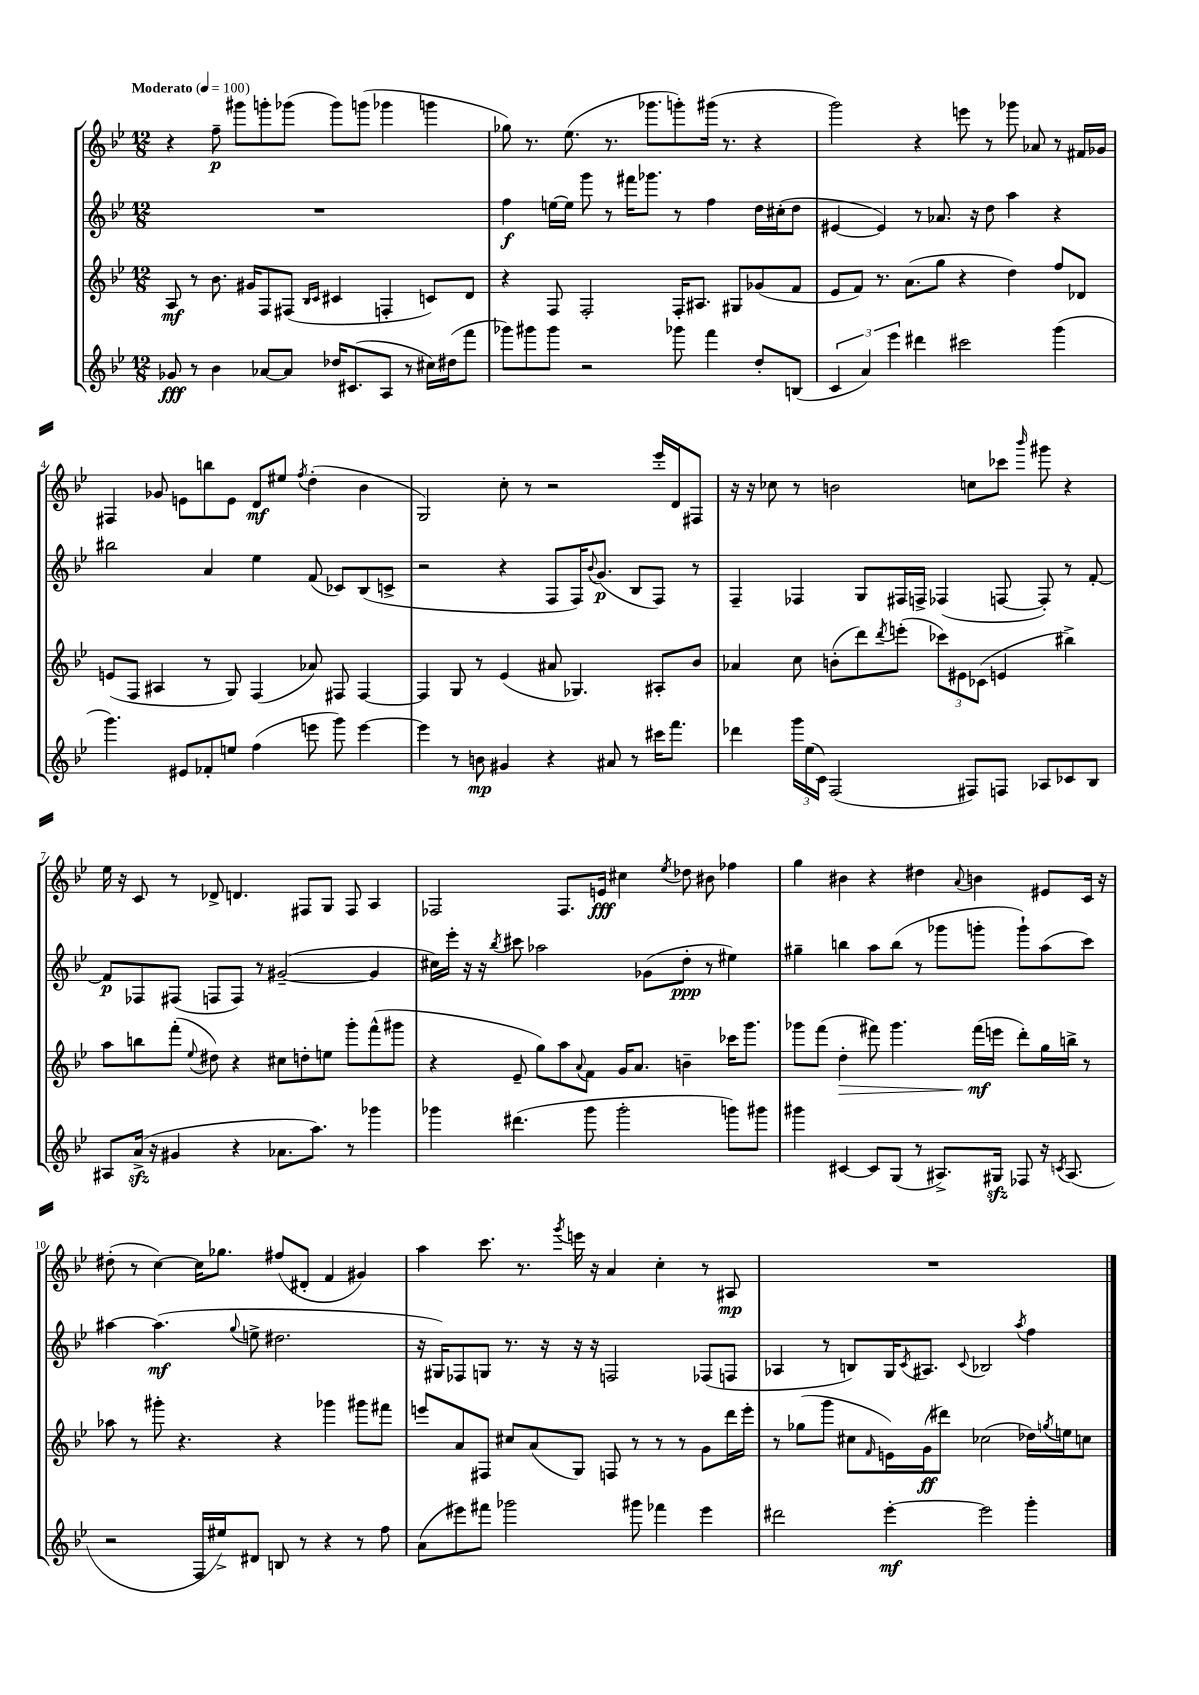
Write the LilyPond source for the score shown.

<<
\new StaffGroup <<
\new Staff = "s0" {
    \clef treble \key bes \major \numericTimeSignature \time 12/8 \tempo "Moderato" 4 = 100
    r4 f''8--\p gis'''8 g'''8-. ges'''8( ges'''8) g'''8( ges'''4 g'''4 |
    ges''8) r8. ees''8.( r8. ges'''8. g'''8-.) gis'''16( r8. r4 |
    g'''2) r4 e'''8 r8 ges'''8 aes'8 r8 fis'16 ges'16 |
    fis4 ges'8 e'8 b''8 e'8 d'8\mf eis''8 \acciaccatura { f''8 } d''4-.( bes'4 |
    g2) c''8-. r8 r2 ees'''16-. d'16 fis8 |
    r16 r16 ces''8 r8 b'2 c''8 ces'''8 \grace { bes'''16 } gis'''8 r4 |
    ees''16 r16 c'8 r8 des'8-> d'4. fis8 g8 fis8 a4 |
    fes2 fes8. e'16\fff cis''4 \acciaccatura { ees''8 } des''8 bis'8 fes''4 |
    g''4 bis'4 r4 dis''4 \appoggiatura { a'8 } b'4 eis'8 c'16 r16 |
    dis''8-.( r8 c''4~) c''16 ges''8. fis''8( dis'8-. f'4 gis'4) |
    a''4 c'''8. r8. \acciaccatura { g'''8 } e'''16 r16 a'4 c''4-. r8 ais8\mp |
    R1. \bar "|." |
}
\new Staff = "s1" {
    \clef treble \key bes \major \numericTimeSignature \time 12/8
    R1. |
    f''4\f e''16~ e''16 g'''8 r8 fis'''16 ges'''8. r8 f''4 d''16 cis''16-.( d''8 |
    eis'4~ eis'4) r8 aes'8. r16 d''8 a''4 r4 |
    bis''2 a'4 ees''4 f'8( ces'8) bes8( c'8-> |
    r2 r4 f8 f16) \appoggiatura { bes'8 } g'8.\p( bes8 f8) r8 |
    f4-- fes4 g8 fis16 f16-> fes4( f8~ f8-.) r8 f'8~-. |
    f'8\p fes8 fis8( f8 f8) r8 gis'2~--( gis'4 |
    cis''16) ees'''16-. r16 r16 \acciaccatura { bes''8 } cis'''8 aes''2 ges'8( d''8-.\ppp r8 eis''4) |
    gis''4-- b''4 a''8 b''8( r8 ges'''8 g'''8-. g'''8-!) a''8( c'''8) |
    ais''4~ ais''4.\mf( \appoggiatura { g''8 } e''8-> dis''2. |
    r16 gis16) fes8 g8 r8. r16 r16 r16 f2 fes8( f8 |
    aes4 r8 b8) g16 \acciaccatura { c'8 } ais8. \appoggiatura { c'8 } bes2 \acciaccatura { a''8 } f''4 \bar "|." |
}
\new Staff = "s2" {
    \clef treble \key bes \major \numericTimeSignature \time 12/8
    a8\mf r8 bes'8. gis'16 f8 fis8( \grace { bes16 c'16 } cis'4 f4-. c'8) d'8 |
    r4 f8 f2-. f16-. ais8. gis8 ges'8( f'8 |
    ees'8 f'8) r8. a'8.( g''8 r4 d''4) f''8 des'8 |
    e'8( f8 ais4 r8 g8) f4( aes'8) fis8 fis4~ |
    fis4 g8 r8 ees'4( ais'8 ges4.) ais8-. bes'8 |
    aes'4 c''8 b'8-.( d'''8) \acciaccatura { d'''8 } e'''8-.( \tuplet 3/2 { ces'''8) eis'8 ces'8( } e'4 bis''4->) |
    a''8 b''8 f'''8-.( \appoggiatura { ees''8 } dis''8) r4 cis''8 d''8-. e''8 g'''8-. f'''8-^( gis'''8 |
    r4 ees'8-- g''8) a''8 \appoggiatura { a'8 } f'8 g'16 a'8. b'4-- ces'''16 g'''8. |
    ges'''8 f'''8( d''4-.\> fis'''8) ges'''4. fis'''16\mf\!( e'''16 d'''8-.) g''16 b''16-> r8 |
    aes''8 r8 gis'''8-. r4. r4 ges'''4 gis'''8 fis'''8 |
    e'''8 a'8 fis8 cis''8 a'8( g8) f8 r8 r8 r8 g'8 d'''16 e'''16-. |
    r8 ges''8( g'''8 cis''8 \grace { f'16 } e'16) g'16\ff( dis'''8) ces''2( des''16) \acciaccatura { g''8 } e''16 c''8 \bar "|." |
}
\new Staff = "s3" {
    \clef treble \key bes \major \numericTimeSignature \time 12/8
    ges'8\fff r8 bes'4 aes'8~ aes'8 des''16 cis'8.( a8 r8 cis''16) dis''16( f'''8 |
    ges'''8) gis'''8 gis'''8 r2 ges'''8 f'''4 d''8-. b8( |
    \tuplet 3/2 { c'4 a'4) ees'''4 } dis'''4 cis'''2 g'''4( |
    g'''4.) eis'8 fes'8-. e''8 f''4( e'''8 g'''8) e'''4~ |
    e'''4 r8 b'8\mp gis'4 r4 ais'8 r8 cis'''16 f'''8. |
    des'''4 \tuplet 3/2 { g'''16 ees''16( c'16) } f2( fis8) f8 aes8 ces'8 bes8 |
    ais8 a'16->\sfz( r16 gis'4 r4 aes'8. a''8.) r8 ges'''4 |
    ges'''4 dis'''4.( ges'''8 ges'''2-. g'''8) gis'''8 |
    gis'''4 cis'4~ cis'8 g8( r8 ais8.->) gis16\sfz fes8 r16 \acciaccatura { c'8 } ais8.( |
    r2 f16 eis''16->) dis'8 b8 r8 r4 r8 f''8 |
    a'8( eis'''8) fis'''8 ges'''2 gis'''8 fes'''4 eis'''4 |
    dis'''2 ees'''4~-.\mf ees'''2 g'''4-. \bar "|." |
}
>>
>>
